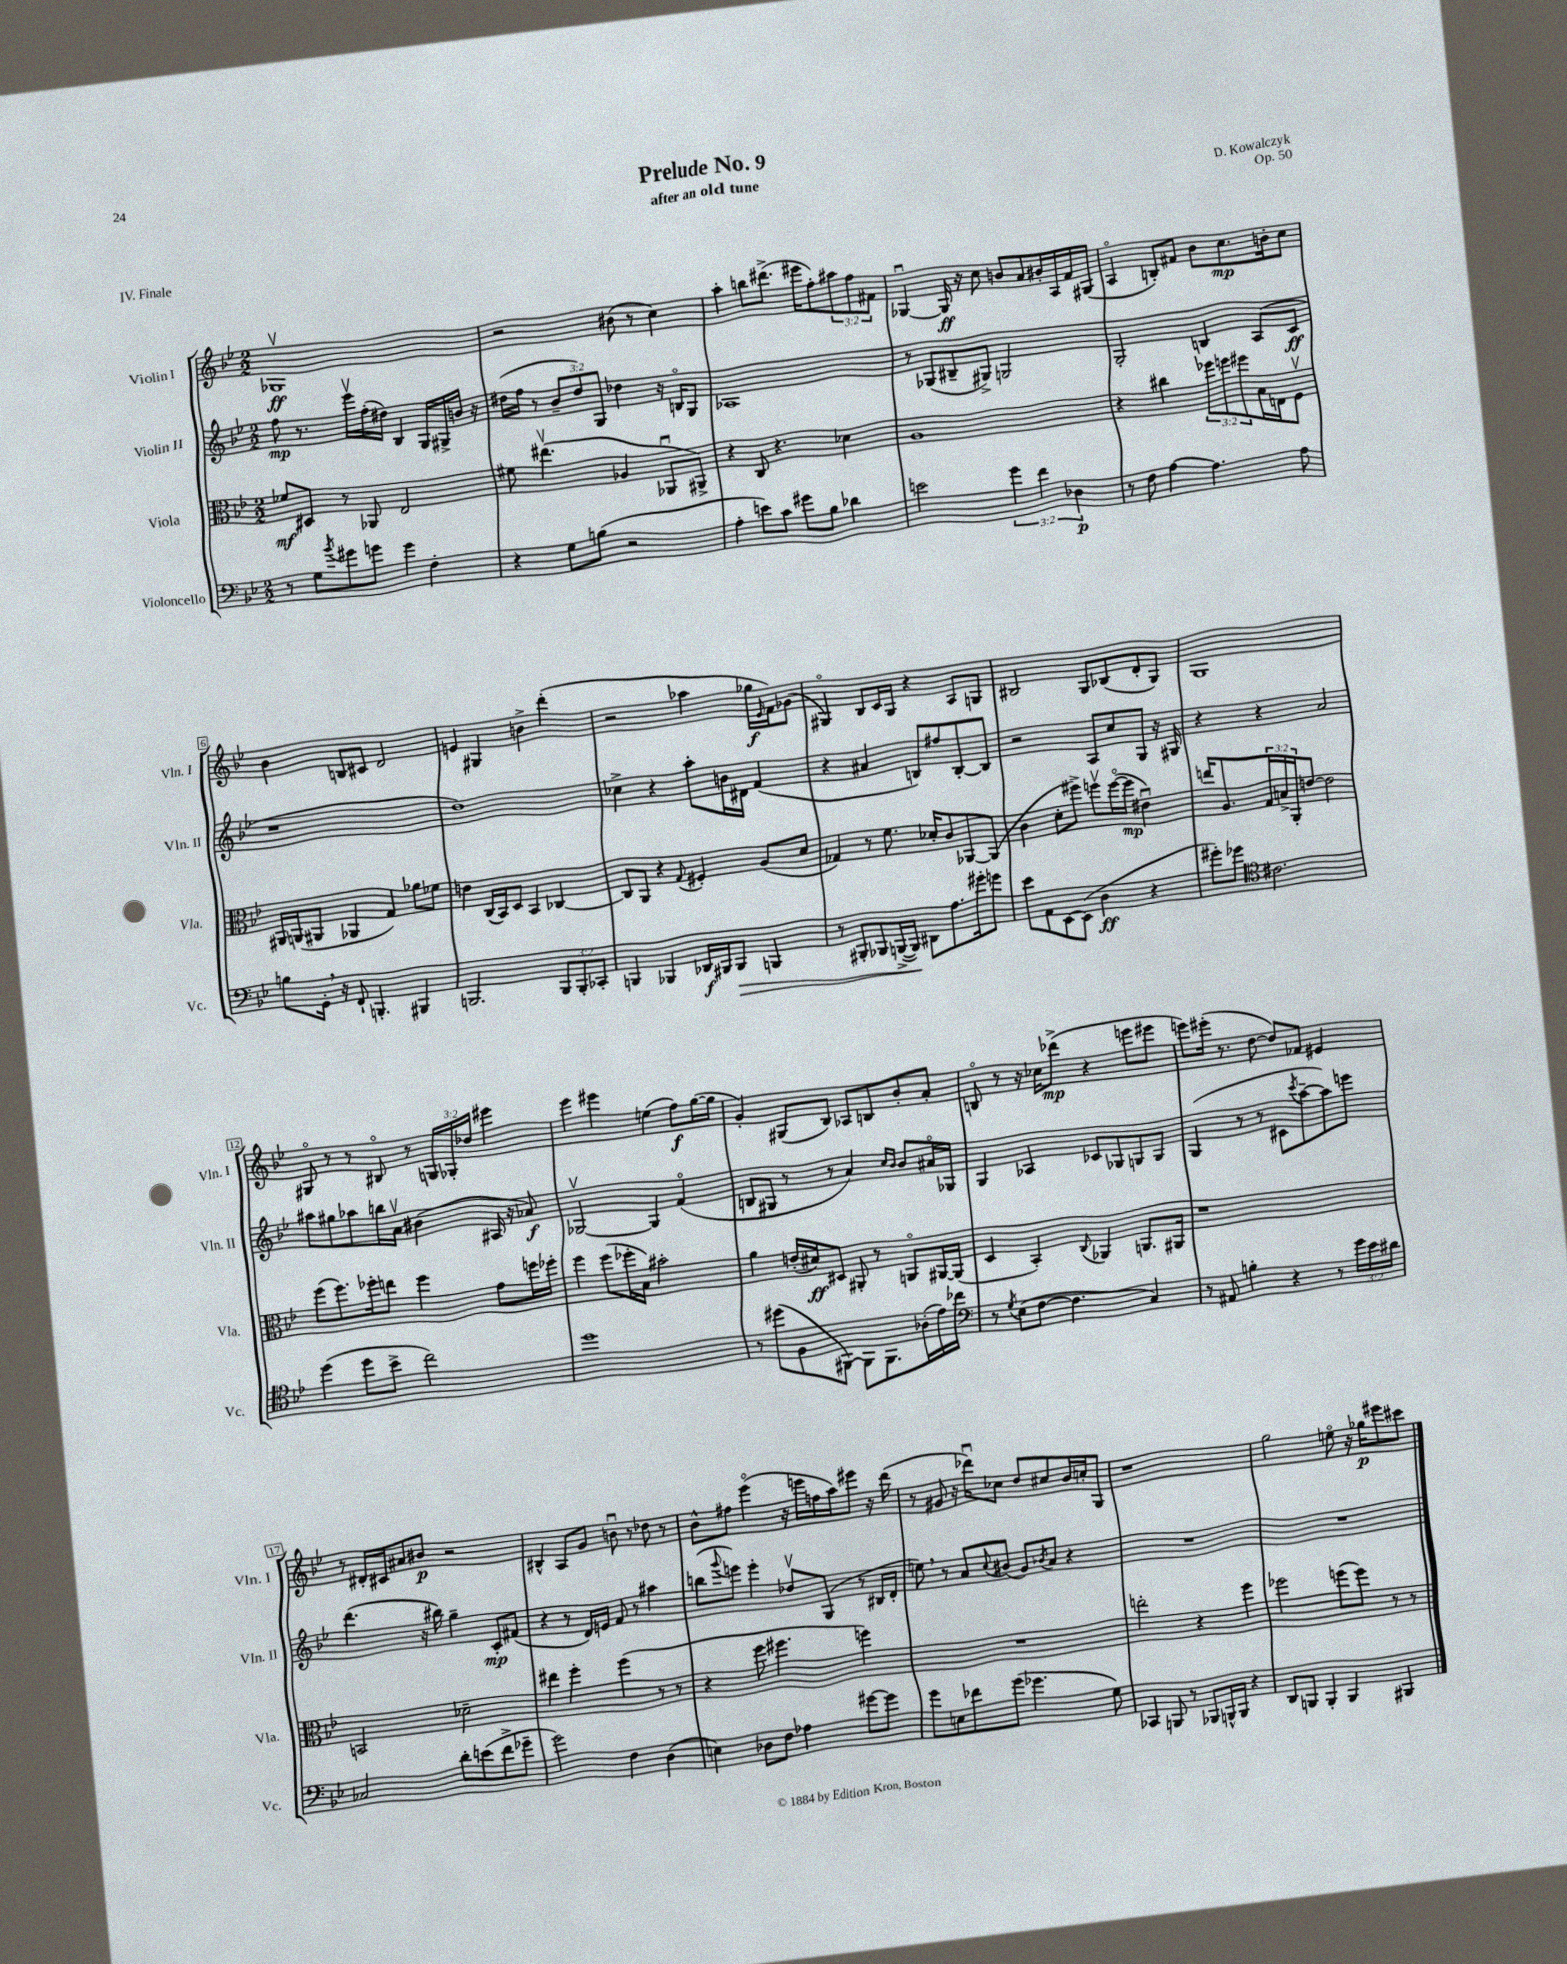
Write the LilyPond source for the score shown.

\header { title = "Prelude No. 9" composer = "D. Kowalczyk" subtitle = "after an old tune" opus = "Op. 50" piece = "IV. Finale" }
<<
\new StaffGroup <<
\new Staff = "s0" \with { instrumentName = "Violin I" shortInstrumentName = "Vln. I" } {
    \clef treble \key bes \major \numericTimeSignature \time 2/2 \override Staff.TupletNumber.text = #tuplet-number::calc-fraction-text
    ges1\upbow\ff |
    r2 bis'8( r8 c''4) |
    a''4-. b''8 dis'''8.->( eis'''16 f''8-.) \tuplet 3/2 { ais''8 f''8 fis'8 } |
    ges4~\downbow ges16\ff r16 c''8 b'8 a'8 bis'16-. a16 f'16 gis16( |
    a4\flageolet b8-.) fis'8 bes'8 c''8.\mp b'16-. c''8 |
    bes'4 b8 cis'8 d'2 |
    e'4 gis4 b'4-> d'''4-.( |
    r2 aes''4 ges''16\f \grace { ees'16 } f'16) ges'8( |
    gis4\flageolet) bes8 c'16 gis16 r4 a8 g8 |
    bis2 g8 bes8( d'8-. g8) |
    g1 |
    gis8\flageolet r8 r8 bis8\flageolet r8 \tuplet 3/2 { g16 ges16-. des''16 } eis'''4 |
    ees'''4 eis'''4 e''4( f''8\f) g''16~( g''16 |
    g'4-.) gis8( bes8) aes8 b8 bes'8-. a'8-. |
    b8\flageolet r8 r16 ces''16 des'''8->\mp( r4 e'''8 eis'''8 |
    e'''8) eis'''16-.( r8. d''8~ d''8) fes'8 eis'4 |
    r8 dis'16-. cis'16 ais'8 bis'8\p r2 |
    bis4-^ a8 g'8 b'8\downbow r8 des''8 r8 |
    bes'8-^ fis''8 ees'''4\flageolet( r16 e'''16 f''16 a''16) eis'''8 r16 d'''16( |
    r8 gis'8 r16 des'''16\downbow) ces''8 d''8 cis''8 bes'16 c''16-. g8 |
    r1 |
    g''2 e''8\flageolet r16 ges''16\p eis'''8 cis'''8 \bar "|." |
}
\new Staff = "s1" \with { instrumentName = "Violin II" shortInstrumentName = "Vln. II" } {
    \clef treble \key bes \major \numericTimeSignature \time 2/2 \override Staff.TupletNumber.text = #tuplet-number::calc-fraction-text
    f''8\mp r8. ees'''16\upbow f''16-.( dis''16) bes4 g16 gis16-> b'16 r16 |
    dis''16( f''16 r8 \tuplet 3/2 { bes'8-- dis''8) g8 } des''4 r16 b16\flageolet g8 |
    aes1 |
    r8 ges8( bis8-- gis8->) g2 |
    g2-. b4 a8( c'8\ff |
    r1 |
    d''1) |
    ces''4-> r4 a''8-. b'16 dis'16 f'4( |
    r4 ais'4 b8) fis''8 b8~-. b8 |
    r2 a8 c''8 g8 r16 gis16 |
    r4 r4 a'2 |
    ais''8 gis''8 aes''8 b''16 a'16\upbow bis'4( ais16 r16 aes'8\f) |
    ges2~\upbow ges4 f'4\flageolet( |
    b8 gis8 r8 r8 a'4) \grace { c''16 bes'16 } bes'8 ais'16\flageolet ges16 |
    g4 aes4 ces'8 ges8 g8 g8 |
    g4( r8 r8 cis'8 \acciaccatura { c'''8 } a''8~-- a''8) e'''8 |
    d'''4.( r16 bis''16) g''4-- c'8-.\mp fis'8( |
    r4 r8 d'16) e'16 f'8 r8 ais''4 |
    b''8( \appoggiatura { g'''8 } e'''8) e'''4-. des''8\upbow g8( r8 bis16 d'16-. |
    e''8) \breathe r8 a'8 \appoggiatura { c''8 } bis'8( g'8) \acciaccatura { bes'8 } a'8 r4 |
    R1 |
    R1 \bar "|." |
}
\new Staff = "s2" \with { instrumentName = "Viola" shortInstrumentName = "Vla." } {
    \clef alto \key bes \major \numericTimeSignature \time 2/2 \override Staff.TupletNumber.text = #tuplet-number::calc-fraction-text
    fes'8\mf dis8 r8 aes,8 ees2 |
    fis'8 eis''4.\upbow( aes4 aes,8\downbow ais,8->) |
    r4 c8 r4. des'4 |
    a1 |
    r4 cis''4 \tuplet 3/2 { fes''8 f''8 fis''8 } bes16 e16 f8\upbow |
    ais,16 a,16( ais,8 aes,4 g4) aes'8 fes'8 |
    e'4 c16( bes,16) d8 bes,4 ces4~ |
    ces8 a,8 r4 \appoggiatura { g8 } fis4-. a8( d'8 |
    ges4) r8 f'8. des'16-. c'8 aes,8~ aes,8( |
    c'4 d'8-. fis''8->) f''8\upbow f''16~\flageolet( f''16\mp eis'4\downbow) |
    e''16 a8. \tuplet 3/2 { g16 b16-> a,16-. } e'8~ e'2 |
    f''8( f''8.) fes''16-. e''8 fes''4 g'8 f''16 fes''16-. |
    f''4 f''8( fes''16-. bes16) bis'2-. |
    a'4 e'16-.( dis'16\ff) dis8 ais,8-. r8 a,8\flageolet ais,16~ ais,16( |
    d4 bes,4-.) \appoggiatura { c8 } aes,4 a,8. ais,16 |
    r1 |
    b,2 des'2-- |
    eis''4 f''4-. f''4( r8 r8 |
    r4 f''8 fis''4. f''4) |
    R1 |
    e''2-. r4 f''4 |
    fes''2 f''8( f''8) r8 r8 \bar "|." |
}
\new Staff = "s3" \with { instrumentName = "Violoncello" shortInstrumentName = "Vc." } {
    \clef bass \key bes \major \numericTimeSignature \time 2/2 \override Staff.TupletNumber.text = #tuplet-number::calc-fraction-text
    r8 g8 \acciaccatura { bes'8 } gis'8 g'8 g'4 f4-. |
    r4 g8 b8( r2 |
    a4-. e'8) c'8 gis'8 bes8 des'4 |
    e'2 \tuplet 3/2 { g'4 f'4 des4\p } |
    r8 f8 a4~ a4. a8 |
    b8 g,16-. \breathe r16 f,8-! b,,4.-. bis,,4 |
    b,,2. \tuplet 3/2 { b,,8 b,,8-. ces,8-. } |
    b,,4 bes,,4 des,16\f bis,,16 bis,,8\> b,,4 |
    r8 bis,,8-. bes,,8 b,,16~->( b,,16\!) dis,8 a8. gis'16-. g'8 |
    ees'8 a,8 ees,8~ ees,8( d4\ff r4 |
    gis'8-.) ges'8 \clef tenor cis'2. |
    d''4( d''8 bes'8-> c''2) |
    d''1 |
    r8 dis''8( f8 fis,8~) fis,8 fis,8. aes16-.( ees'16) ces''16 |
    \clef bass r8 \acciaccatura { g8 } ees8( f8~ f4. c4) |
    r8 ais,8 b4-. r4 r8 \tuplet 3/2 { g'16 ees'16 dis'16 } |
    ces2 d'8-. e'8( f'8-> ges'8-- |
    g'2) f4 d4( |
    e4) des8 f8 aes4 gis'8~ gis'8 |
    g'8 e8 fes'8 g'8( ges'4. g8) |
    ces,4 b,,8 r8 bes,,8 b,,16-^ b,,16 r4 |
    d,8 b,,8 b,,4-. b,,4 bis,,4 \bar "|." |
}
>>
>>
\layout { \context { \Score \override BarNumber.stencil = #(make-stencil-boxer 0.1 0.3 ly:text-interface::print) } }
